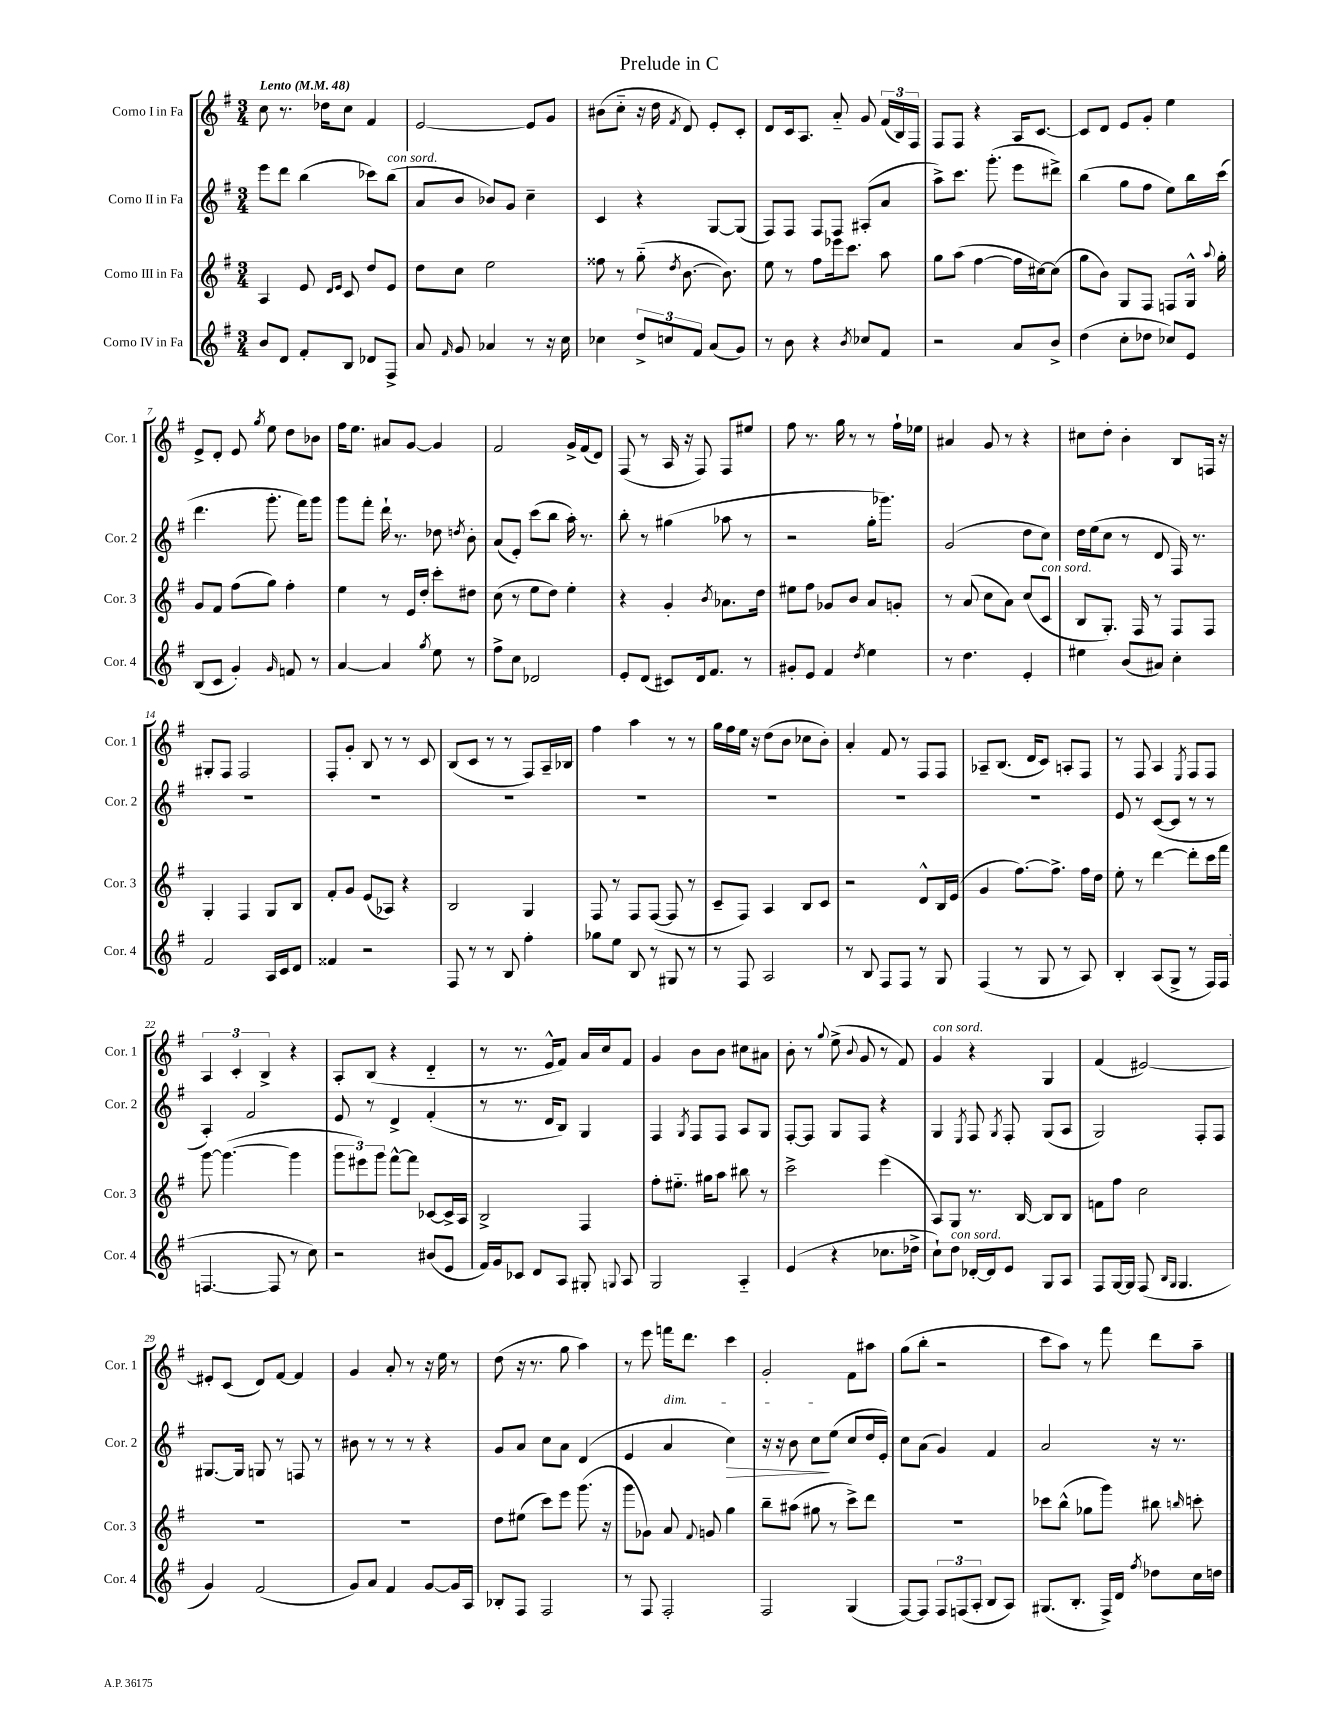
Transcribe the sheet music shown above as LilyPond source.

\header { title = "Prelude in C" }
<<
\new StaffGroup <<
\new Staff = "s0" \with { instrumentName = "Corno I in Fa" shortInstrumentName = "Cor. 1" } {
    \clef treble \key g \major \numericTimeSignature \time 3/4 \tempo "Lento" 4 = 48
    \autoBeamOff c''8 r8. des''16[ c''8] fis'4 |
    e'2~ e'8[ g'8] |
    bis'8[( c''8]-_ r16 d''16 \acciaccatura { fis'8 } d'8) e'8[-. c'8]-. |
    d'8[ c'16 a8.] a'8-_ g'8 \tuplet 3/2 { fis'16[( b16) fis16] } |
    fis8[ fis8] r4 a16[ c'8.]~ |
    c'8[ d'8] e'8[ g'8]-. e''4 |
    e'8[-> d'8]-. e'8 \acciaccatura { g''8 } e''8 d''8[ bes'8] |
    fis''16[ e''8.] ais'8[ g'8]~ g'4 |
    fis'2 g'16[-> fis'16( d'8]) |
    fis8( r8 a16 r16 fis8) fis8[ eis''8] |
    fis''8 r8. g''16 r8 r8 fis''16[-! ees''16] |
    ais'4 g'8 r8 r4 |
    cis''8[ d''8]-. b'4-. b8[ f16] r16 |
    gis8[-. fis8] fis2 |
    fis8[-. g'8]-. b8 r8 r8 c'8 |
    b8[( c'8] r8 r8 fis8[) a16-- bes16] |
    fis''4 a''4 r8 r8 |
    g''16[ fis''16 e''16] r16 d''8[( b'8] ces''8[ b'8]-.) |
    a'4-. fis'8 r8 fis8[ fis8] |
    aes8[-- b8.]( d'16[ c'8]) a8[-. fis8] |
    r8 fis8 a4 \acciaccatura { e8 } fis8[ fis8] |
    \tuplet 3/2 { a4 c'4-. b4-> } r4 |
    a8[-. b8]( r4 d'4-_ |
    r8 r8. e'16[-^ fis'8]) a'16[ c''16 fis'8] |
    g'4 b'8[ b'8] cis''8[ ais'8] |
    b'8-. r8 \appoggiatura { g''8 } e''8->( \appoggiatura { b'8 } g'8 r8 fis'8) |
    g'4^\markup { \italic "con sord." } r4 g4 |
    fis'4( eis'2~) |
    eis'8[-. c'8]( d'8[) fis'8]~ fis'4 |
    g'4 a'8-. r8 r16 e''16 r8 |
    d''8( r16 r8. g''8 a''4) |
    r8 e'''8 f'''16[\dim d'''8.] c'''4 |
    g'2-.\! fis'8[ ais''8] |
    g''8[( b''8]-. r2 |
    c'''8[ a''8]) r8 fis'''8 d'''8[ a''8]-- \bar "|." |
}
\new Staff = "s1" \with { instrumentName = "Corno II in Fa" shortInstrumentName = "Cor. 2" } {
    \clef treble \key g \major \numericTimeSignature \time 3/4
    \autoBeamOff e'''8[ d'''8] b''4( ces'''8[) b''8]^\markup { \italic "con sord." }( |
    a'8[ b'8] bes'8[) g'8] c''4-- |
    c'4 r4 g8[~ g8]( |
    fis8[) fis8] fis8[ fis8] ais8[-.( a'8] |
    a''8[->) c'''8.] g'''8.-.( e'''8[ dis'''8]->) |
    b''4( g''8[ fis''8] e''8[) b''16 c'''16]( |
    d'''4. g'''8.-. fis'''16[) g'''8] |
    g'''8[ fis'''8]-. d'''16-! r8. des''8 \acciaccatura { d''8 } b'8-. |
    a'8[( e'8]-.) c'''8[( b''8] a''16-.) r8. |
    b''8-. r8 gis''4( aes''8 r8 |
    r2 g''16[-. ges'''8.]) |
    g'2( d''8[ c''8]) |
    d''16[ e''16( c''8] r8 d'8 fis16) r8. |
    R2. |
    R2. |
    R2. |
    R2. |
    R2. |
    R2. |
    R2. |
    e'8 r8 c'8[~( c'8] r8 r8 |
    a4-.) fis'2 |
    e'8 r8 d'4-> fis'4-.( |
    r8 r8. d'16[ b8]) g4 |
    fis4 \acciaccatura { g8 } fis8[ fis8] a8[ g8] |
    fis8[~-. fis8] g8[ fis8] r4 |
    g4 \acciaccatura { e8 } fis8 \acciaccatura { g8 } fis8-. g8[( a8] |
    g2) fis8[-. fis8] |
    gis8.[~ gis16] g8 r8 f8 r8 |
    bis'8 r8 r8 r8 r4 |
    g'8[ a'8] c''8[ a'8] d'4( |
    e'4 a'4 c''4\>) |
    r16 r16 b'8 c''8[\! e''8]( c''8[ d''16 e'16]-.) |
    c''8[ a'8]( g'4) fis'4 |
    a'2 r16 r8. \bar "|." |
}
\new Staff = "s2" \with { instrumentName = "Corno III in Fa" shortInstrumentName = "Cor. 3" } {
    \clef treble \key g \major \numericTimeSignature \time 3/4
    \autoBeamOff a4 e'8 \grace { d'16[ e'16] } c'8 d''8[ e'8] |
    d''8[ c''8] e''2 |
    fisis''8 r8 g''8-_( \acciaccatura { d''8 } b'8.~ b'8.) |
    e''8 r8 fis''8[ ees'''16 c'''8.] a''8 |
    g''8[ a''8]( fis''4~ fis''16[ cis''16~) cis''8]( |
    g''8[ b'8]) g8[ fis8] f8[ g16]-^ \appoggiatura { a''8 } g''16-. |
    g'8[ fis'8] fis''8[( g''8]) fis''4-. |
    e''4 r8 e'16[ d''16]-. c'''8[-. dis''8] |
    c''8( r8 e''8[ d''8]) e''4-. |
    r4 g'4-. \acciaccatura { b'8 } aes'8.[ d''16] |
    eis''8[ fis''8] ges'8[ b'8] a'8[ g'8]-. |
    r8 a'8( c''8[ a'8]) c''8[( c'8]^\markup { \italic "con sord." } |
    b8[ g8.]-.) fis16 r8 fis8[ fis8] |
    g4-. fis4 g8[ b8] |
    fis'8[-. g'8] e'8[( aes8]) r4 |
    b2 g4 |
    fis8 r8 fis8[ fis8]~( fis8 r8 |
    c'8[-- fis8]) a4 b8[ c'8] |
    r2 d'8[-^ b16 e'16]( |
    g'4 fis''8.[~) fis''8.]-> fis''16[ d''16] |
    e''8-. r8 d'''4~ d'''8[-. c'''16 fis'''16] |
    g'''8~ g'''4.~( g'''4 |
    \tuplet 3/2 { g'''8[ eis'''8) g'''8] } fis'''8[~-^ fis'''8] ces'8[~ ces'16-> a16] |
    b2-> fis4 |
    fis''8[-. eis''8.]-_ gis''16[ a''8] bis''8 r8 |
    c'''2-> e'''4( |
    a8[) g8] r8. b16~ b8[ b8] |
    f'8[ fis''8] c''2 |
    R2. |
    R2. |
    d''8[ eis''8]( c'''8[) e'''8] g'''8.( r16 |
    g'''8[ ges'8]) a'8 \appoggiatura { fis'8 } g'8 g''4 |
    b''8[-- ais''8]( gis''8 r8 c'''8[->) d'''8] |
    R2. |
    ces'''8[ b''8]-^( ges''8[ g'''8]) bis''8 \grace { b''16 } c'''8-. \bar "|." |
}
\new Staff = "s3" \with { instrumentName = "Corno IV in Fa" shortInstrumentName = "Cor. 4" } {
    \clef treble \key g \major \numericTimeSignature \time 3/4
    \autoBeamOff b'8[ d'8] fis'8[-. b8] des'8[ fis8]-> |
    a'8 \grace { fis'16 } g'8 aes'4 r8 r16 c''16 |
    ces''4 \tuplet 3/2 { d''8[-> c''8 fis'8] } a'8[( g'8]) |
    r8 b'8 r4 \acciaccatura { b'8 } ces''8[ fis'8] |
    r2 a'8[ b'8]-> |
    d''4( c''8[-. des''8] ces''8[) e'8] |
    b8[( c'8] g'4-.) \grace { g'16 } f'8 r8 |
    a'4~ a'4 \acciaccatura { g''8 } e''8 r8 |
    fis''8[-> c''8] des'2 |
    e'8[-. d'8]( cis'8[) d'16 fis'8.] r8 |
    gis'8[-. e'8] fis'4 \acciaccatura { d''8 } e''4 |
    r8 d''4. e'4-. |
    eis''4 b'8[( ais'8]) c''4-. |
    fis'2 a16[ c'16 d'8] |
    fisis'4 r2 |
    fis8 r8 r8 b8 fis''4-. |
    ges''8[ e''8] b8 r8 gis8 r8 |
    r8 fis8 a2 |
    r8 b8 fis8[ fis8] r8 g8 |
    fis4( r8 g8 r8 a8) |
    b4-. a8[( g8]-> r8 fis16[) fis16]( |
    f4.~ f8 r8 c''8) |
    r2 bis'8[( e'8] |
    fis'16[) g'16 ces'8] d'8[ a8] gis8-. \appoggiatura { g8 } a8 |
    g2 a4-_ |
    e'4( r4 ces''8.[ des''16]-> |
    c''8[-!) d''8]^\markup { \italic "con sord." } des'16[~-. des'16 e'8] g8[ a8] |
    fis8[ g16~ g16] fis8( \grace { b16[ g16] } g4. |
    g'4) fis'2( |
    g'8[) a'8] fis'4 g'8[~ g'16 a16] |
    bes8[-. fis8] fis2 |
    r8 fis8 fis2-. |
    fis2 g4( |
    fis8[~) fis8] \tuplet 3/2 { fis8[ f8( a8]-. } b8[ a8]) |
    gis8.[( b8.]-. fis16[->) d'16] \acciaccatura { fis''8 } des''8[ c''16 d''16] \bar "|." |
}
>>
>>
